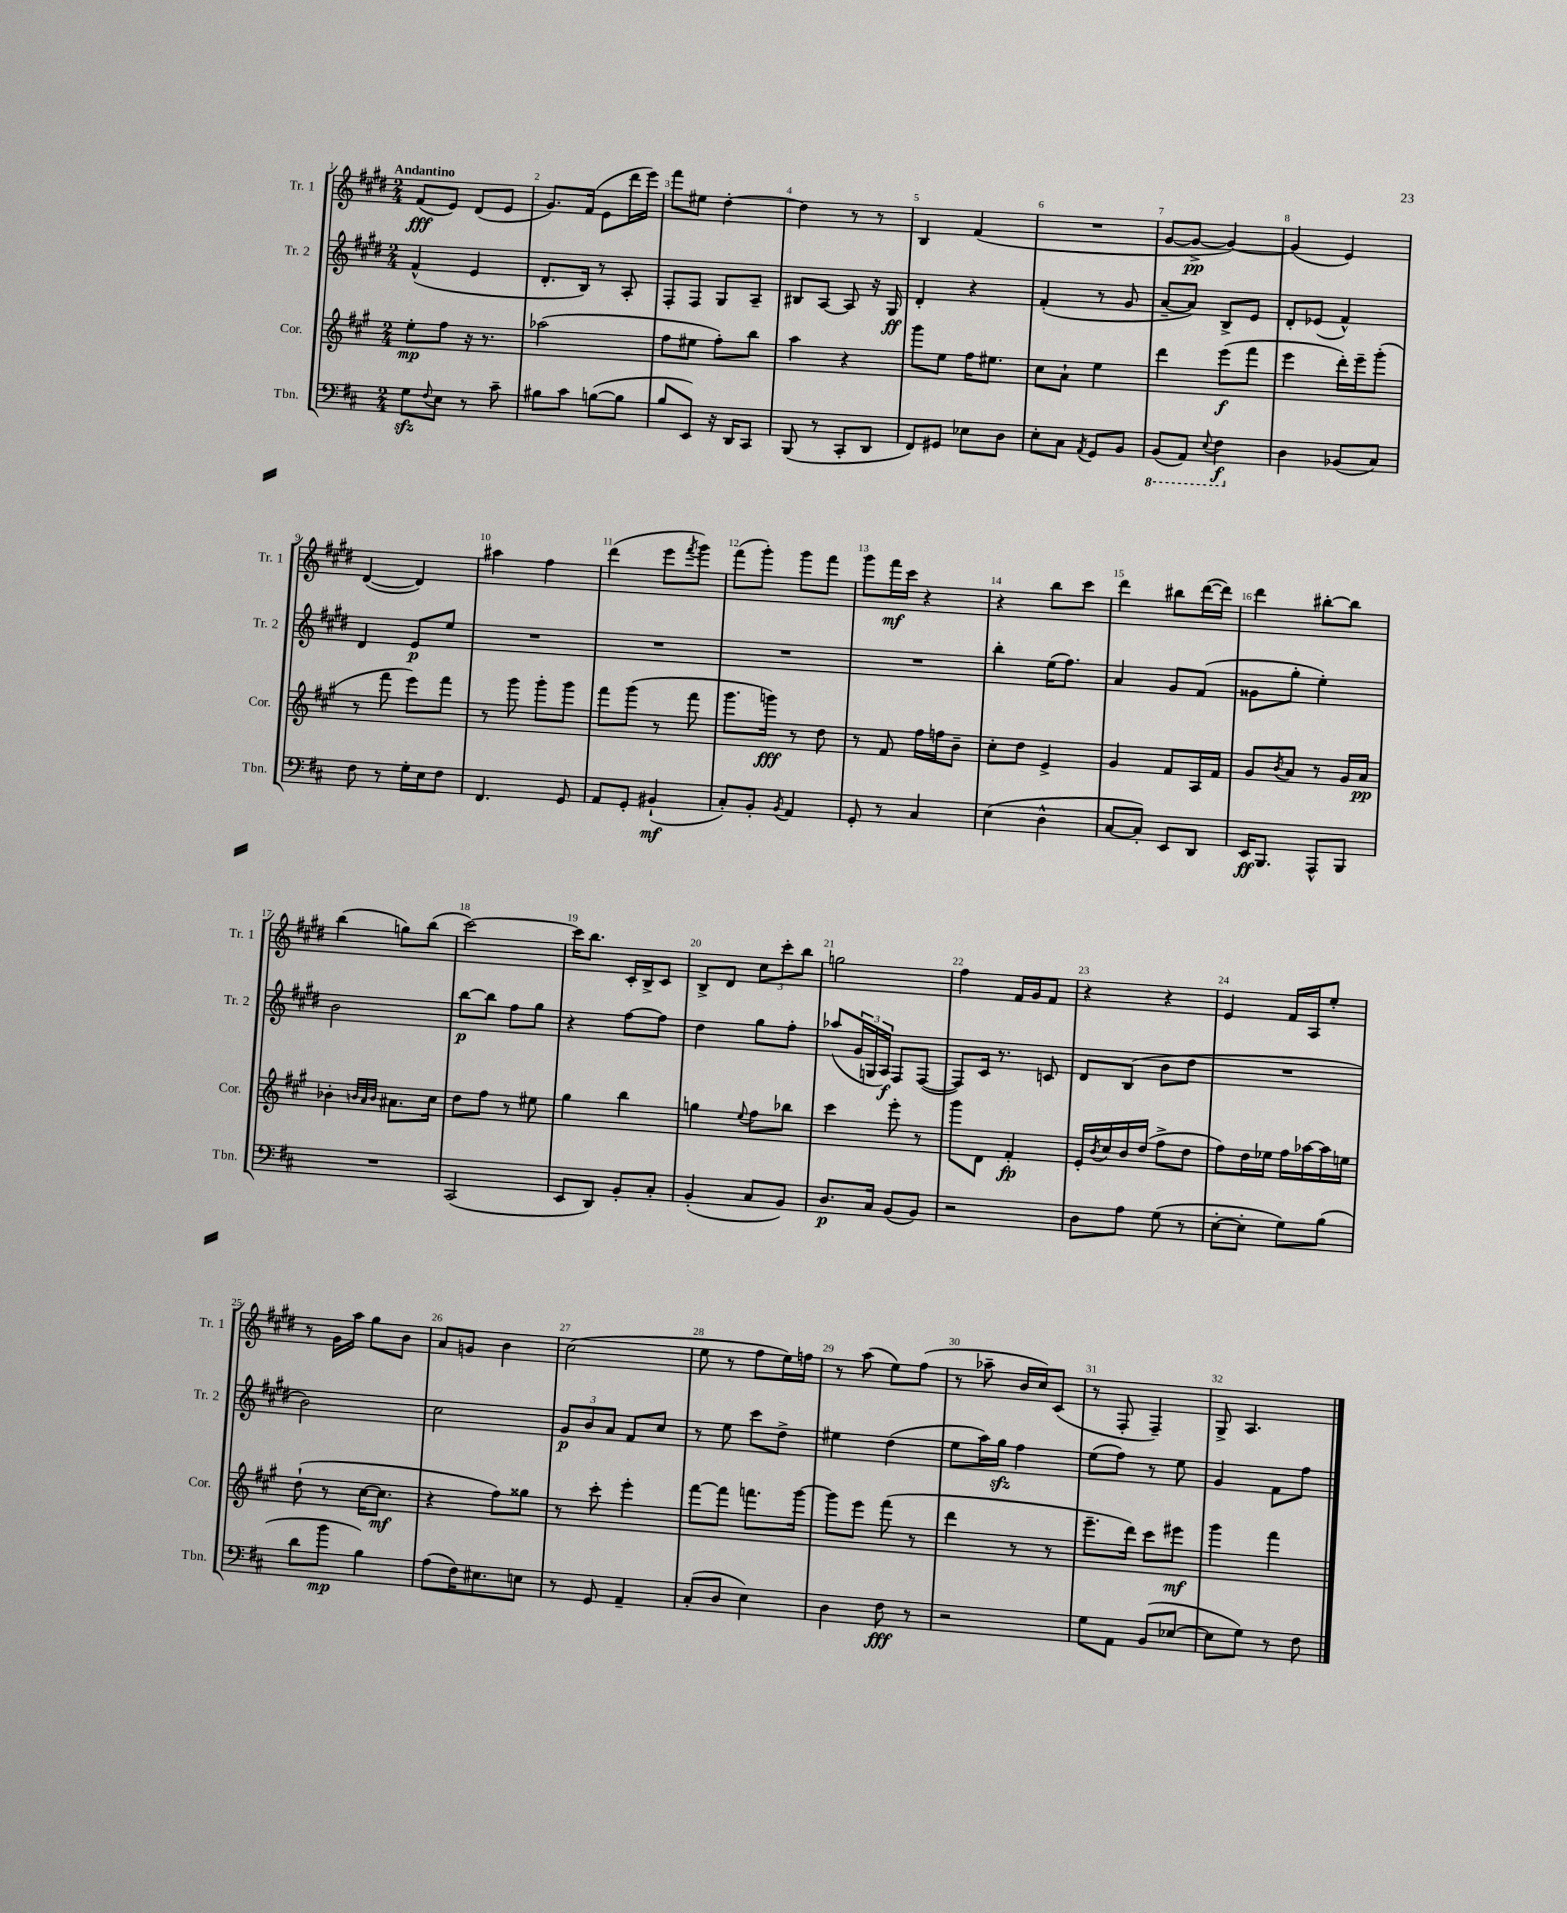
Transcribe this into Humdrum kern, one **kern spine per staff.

**kern	**kern	**kern	**kern
*staff4	*staff3	*staff2	*staff1
*clefF4	*clefG2	*clefG2	*clefG2
*k[f#c#]	*k[f#c#g#]	*k[f#c#g#d#]	*k[f#c#g#d#]
*M2/4	*M2/4	*M2/4	*M2/4
8G	8ee'	(4f#^^	(8f#
8qqF#	.	.	.
8E	8ff#	.	8e)
8r	16r	4e	(8d#
.	8.r	.	.
8c#~	.	.	8e
=	=	=	=
8B#	(2aa-	8.d#'	8.g#)
8c#	.	.	.
.	.	16B)	(16f#
([8B	.	8r	8e
8B]	.	8A'	16ddd#
.	.	.	16eee)
=	=	=	=
8B	8ff#	8F#'	8fff#
8EE)	8ee#	8F#	8ee#
16r	8ff#')	8G#	[4dd#'
16DD	.	.	.
8CC#	8bb	8A~	.
=	=	=	=
(8BBB	4aa	8B#	4dd#]
8r	.	[8A	.
8CC#'	4r	8A]	8r
8DD	.	16r	8r
.	.	16G#	.
=	=	=	=
8FF#)	8ggg#	4d#'	4B
8GG#	8ee	.	.
8E-	16ff#	4r	(4f#
.	8.ee#	.	.
8D	.	.	.
=	=	=	=
8E'	8cc#	(4f#'	2r
8C#	8a`	.	.
8qAA	.	.	.
8GG	4ee	8r	.
8BB	.	8g#	.
=	=	=	=
(8BBB	4ddd	[8a~	[8g#
8AAA)	.	8a])	8g#^_
8qqEE	.	.	.
4FF#	(8eee	8B^	4g#_)
.	8fff#	8e	.
=	=	=	=
4D	4eee	8d#'	(4g#]
.	.	(8e-	.
(8BB-	16ddd')	4f#^^)	4e)
.	16eee~	.	.
8C#)	(8ggg#'	.	.
=	=	=	=
8F#	8r	4d#	([4d#
8r	8fff#	.	.
16G'	8eee)	8e	4d#])
16E	.	.	.
8F#	8fff#	8ee	.
=	=	=	=
4.FF#	8r	2r	4aa#
.	8ggg#	.	.
.	8ggg#'	.	4ff#
8GG	8ggg#	.	.
=	=	=	=
8AA	8fff#	2r	(4ddd#
8GG'	(8ggg#	.	.
(4BB#`	8r	.	8eee
.	.	.	8qfff#
.	8fff#	.	8ggg#)
=	=	=	=
8C#')	8.ggg#	2r	(8fff#
8BB'	.	.	8ggg#')
.	16ggg)	.	.
8qBB	.	.	.
4AA	8r	.	8ggg#
.	8dd	.	8fff#
=	=	=	=
8GG'	8r	2r	8ggg#
8r	8f#	.	16fff#
.	.	.	16ccc#
4C#	16ff#	.	4r
.	16ff	.	.
.	8b~	.	.
=	=	=	=
(4E	8cc#'	4bb'	4r
.	8dd	.	.
4D^^	4e^	(16ee	8bb
.	.	8.ff#)	.
.	.	.	8ccc#
=	=	=	=
[8C#	4g#	4a	4ddd#
8C#'])	.	.	.
8EE	8f#	8g#	8bb#
8DD	16A	(8f#	([16ddd#
.	16f#	.	16ddd#])
=	=	=	=
16EE	8g#	8g##	4ddd#
8.BBB	.	.	.
.	8qb	.	.
.	8a	8gg#'	.
8AAA^^	8r	4ee')	[8bb#'
8BBB	16g#	.	8bb#]
.	16a	.	.
=	=	=	=
2r	4b-'	2b	(4bb
.	32qqb	.	.
.	32qqa	.	.
.	32qqb	.	.
.	8.a#	.	8gg)
.	.	.	(8bb
.	16cc#	.	.
=	=	=	=
(2CC#	8dd	[8bb	[2ccc#)
.	8ff#	8bb]	.
.	8r	8ff#	.
.	8ee#	8gg#	.
=	=	=	=
8EE	4gg#	4r	16ccc#]
.	.	.	8.bb
8DD)	.	.	.
8BB'	4bb	[8ff#	16c#'
.	.	.	16B^
8C#'	.	8ff#]	8c#
=	=	=	=
(4BB'	4gg	4dd#	8B^
.	.	.	8d#
.	8qqee	.	.
8C#	8ff#	8gg#	12cc#
.	.	.	12ccc#'
8BB)	8bb-	8ff#'	.
.	.	.	12bb
=	=	=	=
8.D	4ccc#	(8aa-	2gg
.	.	24g#	.
.	.	24G	.
16C#	.	.	.
.	.	24A)	.
(8BB	8eee'	8F#	.
8BB)	8r	([8F#	.
=	=	=	=
2r	8ggg#	8F#])	4ff#
.	8d	16c#	.
.	.	8.r	.
.	4f#'	.	16f#
.	.	.	16g#
.	.	8c	8f#
=	=	=	=
8D	16e'	8d#	4r
.	8qb	.	.
.	16cc#	.	.
8A	16b	(8B	.
.	(16dd	.	.
(8G	8ff#^	8b	4r
8r	8dd	8dd#	.
=	=	=	=
[8E'	8ff#)	2r	4e
8E']	16dd	.	.
.	16ee-	.	.
8G)	16ff#	.	16f#
.	[16aa-	.	16A
(8B	16aa-]	.	8ee'
.	16ee	.	.
=	=	=	=
8d	(8dd`	2b)	8r
8b	8r	.	16g#
.	.	.	16aa
4B)	[16cc#	.	8gg#
.	8.cc#]	.	.
.	.	.	8b
=	=	=	=
(8A	4r	2cc#	8a
16F#)	.	.	8g
8.E#	.	.	.
.	8ff#)	.	4b
8E	8gg##	.	.
=	=	=	=
8r	8r	12g#	(2cc#
.	.	12b	.
8GG	8ccc#'	.	.
.	.	12a	.
4AA~	4eee'	8f#	.
.	.	8cc#	.
=	=	=	=
(8C#'	[8fff#	8r	8ee
8D	8fff#]	8ee	8r
4E)	8.fff	8ccc#	8ff#
.	.	8dd#^	16ee)
.	[16ggg#	.	16ff
=	=	=	=
4D	8ggg#]	4ee#	8r
.	8eee	.	(8aa
8F#	(8fff#	(4dd#	8ee)
8r	8r	.	(8ff#
=	=	=	=
2r	4ddd	8ee	8r
.	.	16aa)	8aa-~
.	.	16gg#	.
.	8r	4ff#	16b
.	.	.	16cc#)
.	8r	.	(8c#
=	=	=	=
8G	8.eee~	(8ee	8r
8AA	.	8ff#)	8F#'
.	16ddd)	.	.
(8BB	8ccc#	8r	4F#~)
[8E-	8eee#	8ee	.
=	=	=	=
8E-]	4ggg#	4g#	8G#^
8G)	.	.	4.A
8r	4fff#	8f#	.
8F#	.	8ff#	.
==	==	==	==
*-	*-	*-	*-
